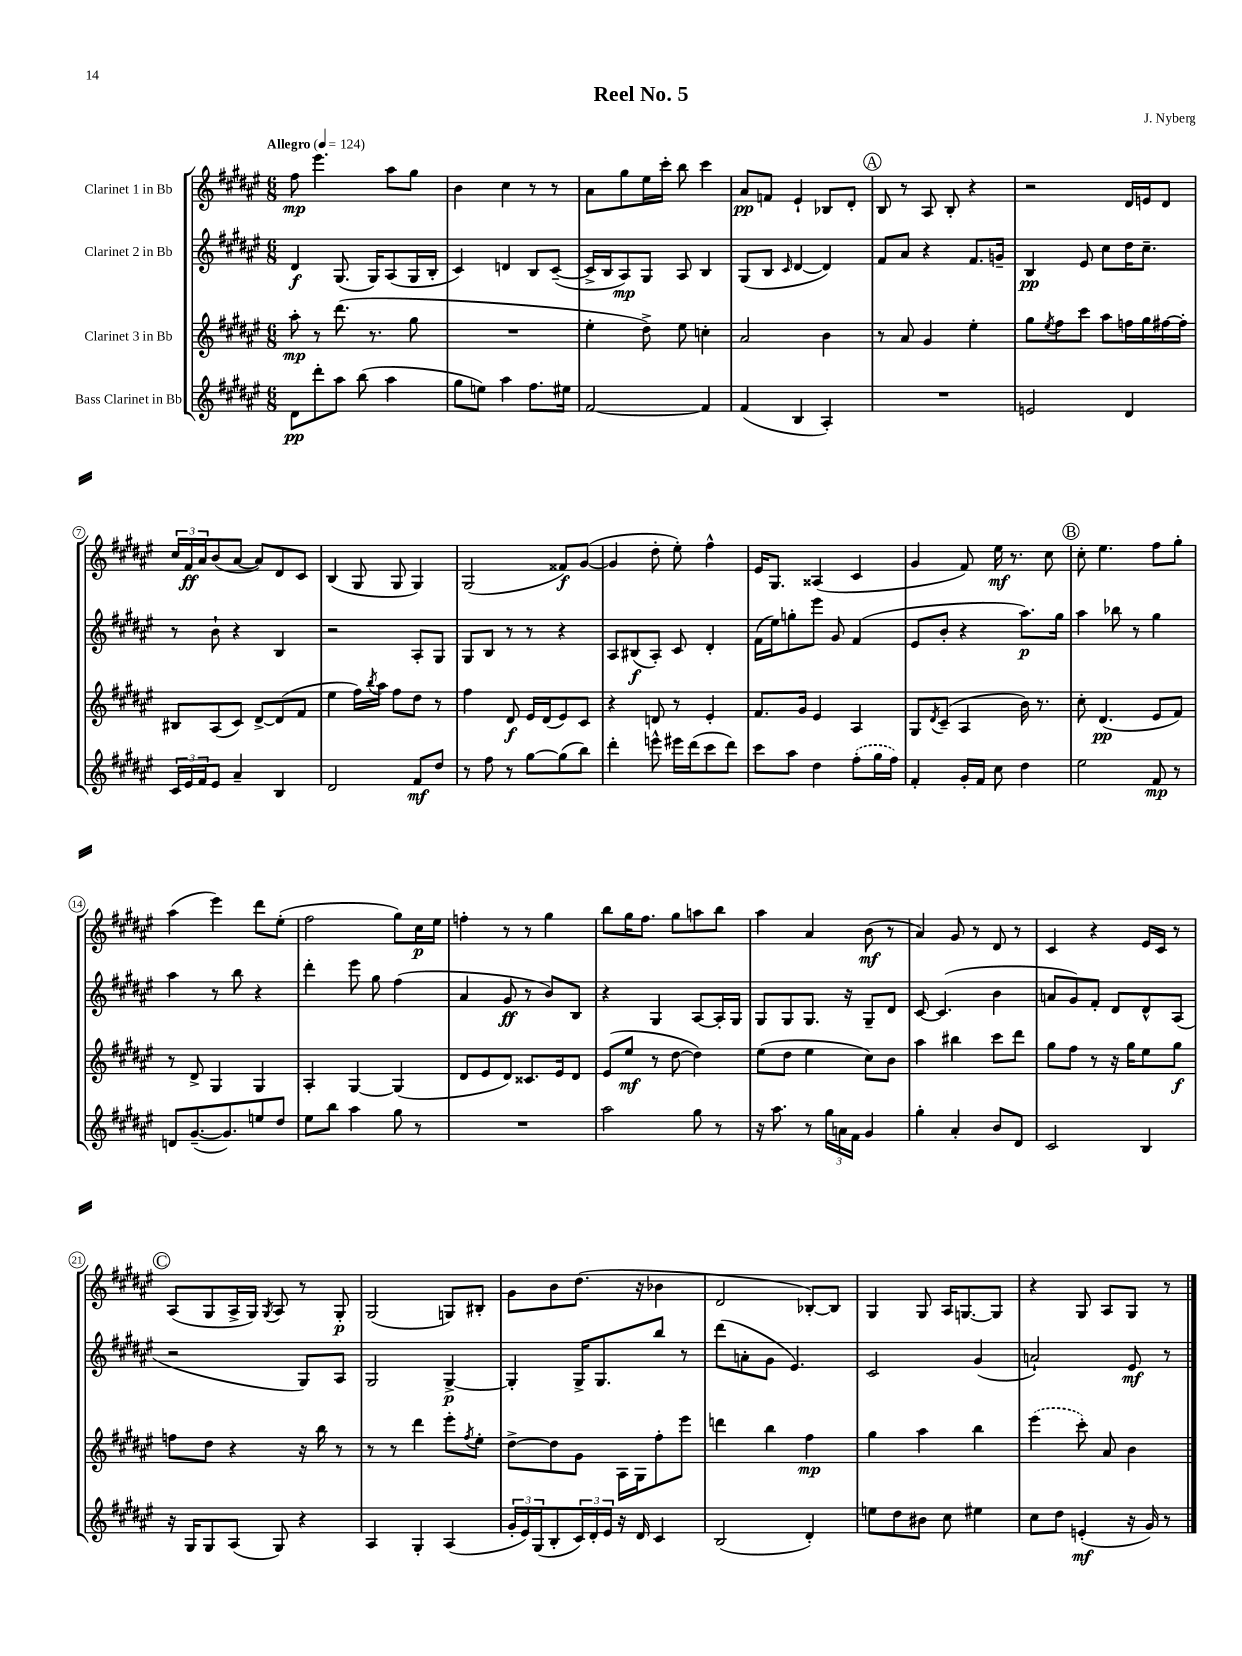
\header { title = "Reel No. 5" composer = "J. Nyberg" }
<<
\new StaffGroup <<
\new Staff = "s0" \with { instrumentName = "Clarinet 1 in Bb" } {
    \clef treble \key fis \major \numericTimeSignature \time 6/8 \tempo "Allegro" 4 = 124
    fis''8\mp eis'''4. ais''8 gis''8 |
    b'4 cis''4 r8 r8 |
    ais'8 gis''8 eis''16 cis'''16-. b''8 cis'''4 |
    ais'8\pp f'8 eis'4-! bes8 dis'8-. |
    \mark \markup { \circle "A" } b8 r8 ais8 b8-. r4 |
    r2 dis'16 e'16 dis'8 |
    \tuplet 3/2 { cis''16 fis'16\ff ais'16 } b'8( ais'8~ ais'8) dis'8 cis'8 |
    b4( gis8 gis8 gis4) |
    gis2( fisis'8\f) gis'8~( |
    gis'4 dis''8-. eis''8-.) fis''4-^ |
    eis'16 gis8. aisis4( cis'4 |
    gis'4 fis'8) eis''16\mf r8. cis''8 |
    \mark \markup { \circle "B" } cis''8-. eis''4. fis''8 gis''8-. |
    ais''4( eis'''4) dis'''8 eis''8-.( |
    fis''2 gis''8) cis''16\p eis''16 |
    f''4-. r8 r8 gis''4 |
    b''8 gis''16 fis''8. gis''8 a''8 b''8 |
    ais''4 ais'4 b'8\mf( r8 |
    ais'4) gis'8 r8 dis'8 r8 |
    cis'4 r4 eis'16 cis'16 r8 |
    \mark \markup { \circle "C" } ais8( gis8 ais16-> gis16) \acciaccatura { gis8 } ais8 r8 gis8-.\p |
    gis2( g8) bis8-. |
    gis'8 b'8 dis''8.( r16 bes'4 |
    dis'2 bes8~-.) bes8 |
    gis4 gis8 ais16 g8.~ g8 |
    r4 gis8 ais8 gis8 r8 \bar "|." |
}
\new Staff = "s1" \with { instrumentName = "Clarinet 2 in Bb" } {
    \clef treble \key fis \major \numericTimeSignature \time 6/8
    dis'4\f gis8.( gis16) ais8( gis16 b16-. |
    cis'4) d'4 b8 cis'8~--( |
    cis'16-> b16 ais8\mp) gis8 ais8 b4 |
    gis8( b8 \grace { cis'16 } dis'4~ dis'4) |
    \mark \markup { \circle "A" } fis'8 ais'8 r4 fis'8. g'16-- |
    b4\pp eis'8 cis''8 dis''16 cis''8.-- |
    r8 b'8-! r4 b4 |
    r2 ais8-. gis8 |
    gis8 b8 r8 r8 r4 |
    ais8 bis8\f( ais8-.) cis'8 dis'4-. |
    fis'16( eis''16) g''8-. eis'''8 gis'8 fis'4( |
    eis'8 b'8-. r4 ais''8.\p) gis''16 |
    \mark \markup { \circle "B" } ais''4 bes''8 r8 gis''4 |
    ais''4 r8 b''8 r4 |
    dis'''4-. eis'''8 gis''8 fis''4( |
    ais'4 gis'8\ff r8 b'8) b8 |
    r4 gis4 ais8~ ais16-. gis16 |
    gis8 gis8 gis8. r16 gis8-- dis'8 |
    cis'8~ cis'4.( b'4 |
    a'8 gis'8) fis'8-. dis'8 dis'8-^ ais8( |
    \mark \markup { \circle "C" } r2 gis8) ais8 |
    gis2 gis4~->\p |
    gis4-. gis16-> gis8. b''8 r8 |
    dis'''8( a'8-. gis'8 eis'4.) |
    cis'2 gis'4( |
    a'2-!) eis'8\mf r8 \bar "|." |
}
\new Staff = "s2" \with { instrumentName = "Clarinet 3 in Bb" } {
    \clef treble \key fis \major \numericTimeSignature \time 6/8
    ais''8-.\mp r8 dis'''8.( r8. gis''8 |
    R2. |
    eis''4-. dis''8->) eis''8 c''4-. |
    ais'2 b'4 |
    \mark \markup { \circle "A" } r8 ais'8 gis'4 eis''4-. |
    gis''8 \acciaccatura { eis''8 } fis''8 cis'''8 ais''8 f''16 gis''16 fis''16~ fis''16-. |
    bis8 ais8( cis'8) dis'8~-> dis'8( fis'8 |
    eis''4 fis''16) \acciaccatura { b''8 } ais''16 fis''8 dis''8 r8 |
    fis''4 dis'8\f eis'16 dis'16( eis'8) cis'8 |
    r4 d'8 r8 eis'4-. |
    fis'8. gis'16 eis'4 ais4 |
    gis8 \acciaccatura { dis'8 } cis'8--( ais4 b'16) r8. |
    \mark \markup { \circle "B" } cis''8-. dis'4.\pp( eis'8 fis'8) |
    r8 dis'8-> gis4 gis4 |
    ais4-. gis4~ gis4( |
    dis'8 eis'8 dis'8) cisis'8. eis'16 dis'8 |
    eis'8( eis''8\mf r8 dis''8~ dis''4) |
    eis''8( dis''8 eis''4 cis''8) b'8 |
    ais''4 bis''4 cis'''8 dis'''8 |
    gis''8 fis''8 r8 r16 gis''16 eis''8 gis''8\f |
    \mark \markup { \circle "C" } f''8 dis''8 r4 r16 b''16 r8 |
    r8 r8 dis'''4 eis'''8-. \acciaccatura { fis''8 } eis''8-. |
    dis''8~-> dis''8 gis'8 ais16 gis16 fis''8-. eis'''8 |
    d'''4 b''4 fis''4\mp |
    gis''4 ais''4 b''4 |
    \once \slurDashed eis'''4( cis'''8-.) ais'8 b'4 \bar "|." |
}
\new Staff = "s3" \with { instrumentName = "Bass Clarinet in Bb" } {
    \clef treble \key fis \major \numericTimeSignature \time 6/8
    dis'8\pp dis'''8-. ais''8 b''8( ais''4 |
    gis''8 e''8) ais''4 fis''8. eis''16 |
    fis'2~ fis'4 |
    fis'4( b4 ais4-.) |
    \mark \markup { \circle "A" } R2. |
    e'2 dis'4 |
    \tuplet 3/2 { cis'16 eis'16 fis'16 } eis'8 ais'4-- b4 |
    dis'2 fis'8\mf dis''8 |
    r8 fis''8 r8 gis''8~ gis''8( b''8) |
    dis'''4-. e'''8-^ eis'''16 dis'''16( cis'''8 dis'''8) |
    cis'''8 ais''8 dis''4 \once \slurDashed fis''8-.( gis''16 fis''16) |
    fis'4-. gis'16-. fis'16 cis''8 dis''4 |
    \mark \markup { \circle "B" } eis''2 fis'8\mp r8 |
    d'8 gis'8.~--( gis'8.) e''8 dis''8 |
    eis''8 b''8 ais''4 gis''8 r8 |
    R2. |
    ais''2 gis''8 r8 |
    r16 ais''8. r8 \tuplet 3/2 { gis''16 a'16 fis'16 } gis'4 |
    gis''4-. ais'4-. b'8 dis'8 |
    cis'2 b4 |
    \mark \markup { \circle "C" } r16 gis16 gis8 ais8( gis8) r4 |
    ais4 gis4-. ais4( |
    \tuplet 3/2 { gis'16-. eis'16) gis16( } b8-. \tuplet 3/2 { cis'16) dis'16-. eis'16 } r16 dis'16 cis'4 |
    b2( dis'4-.) |
    e''8 dis''8 bis'8 cis''8 eis''4 |
    cis''8 dis''8 e'4-.\mf( r16 gis'16) r8 \bar "|." |
}
>>
>>
\layout { \context { \Score \override BarNumber.stencil = #(make-stencil-circler 0.1 0.3 ly:text-interface::print) } }
